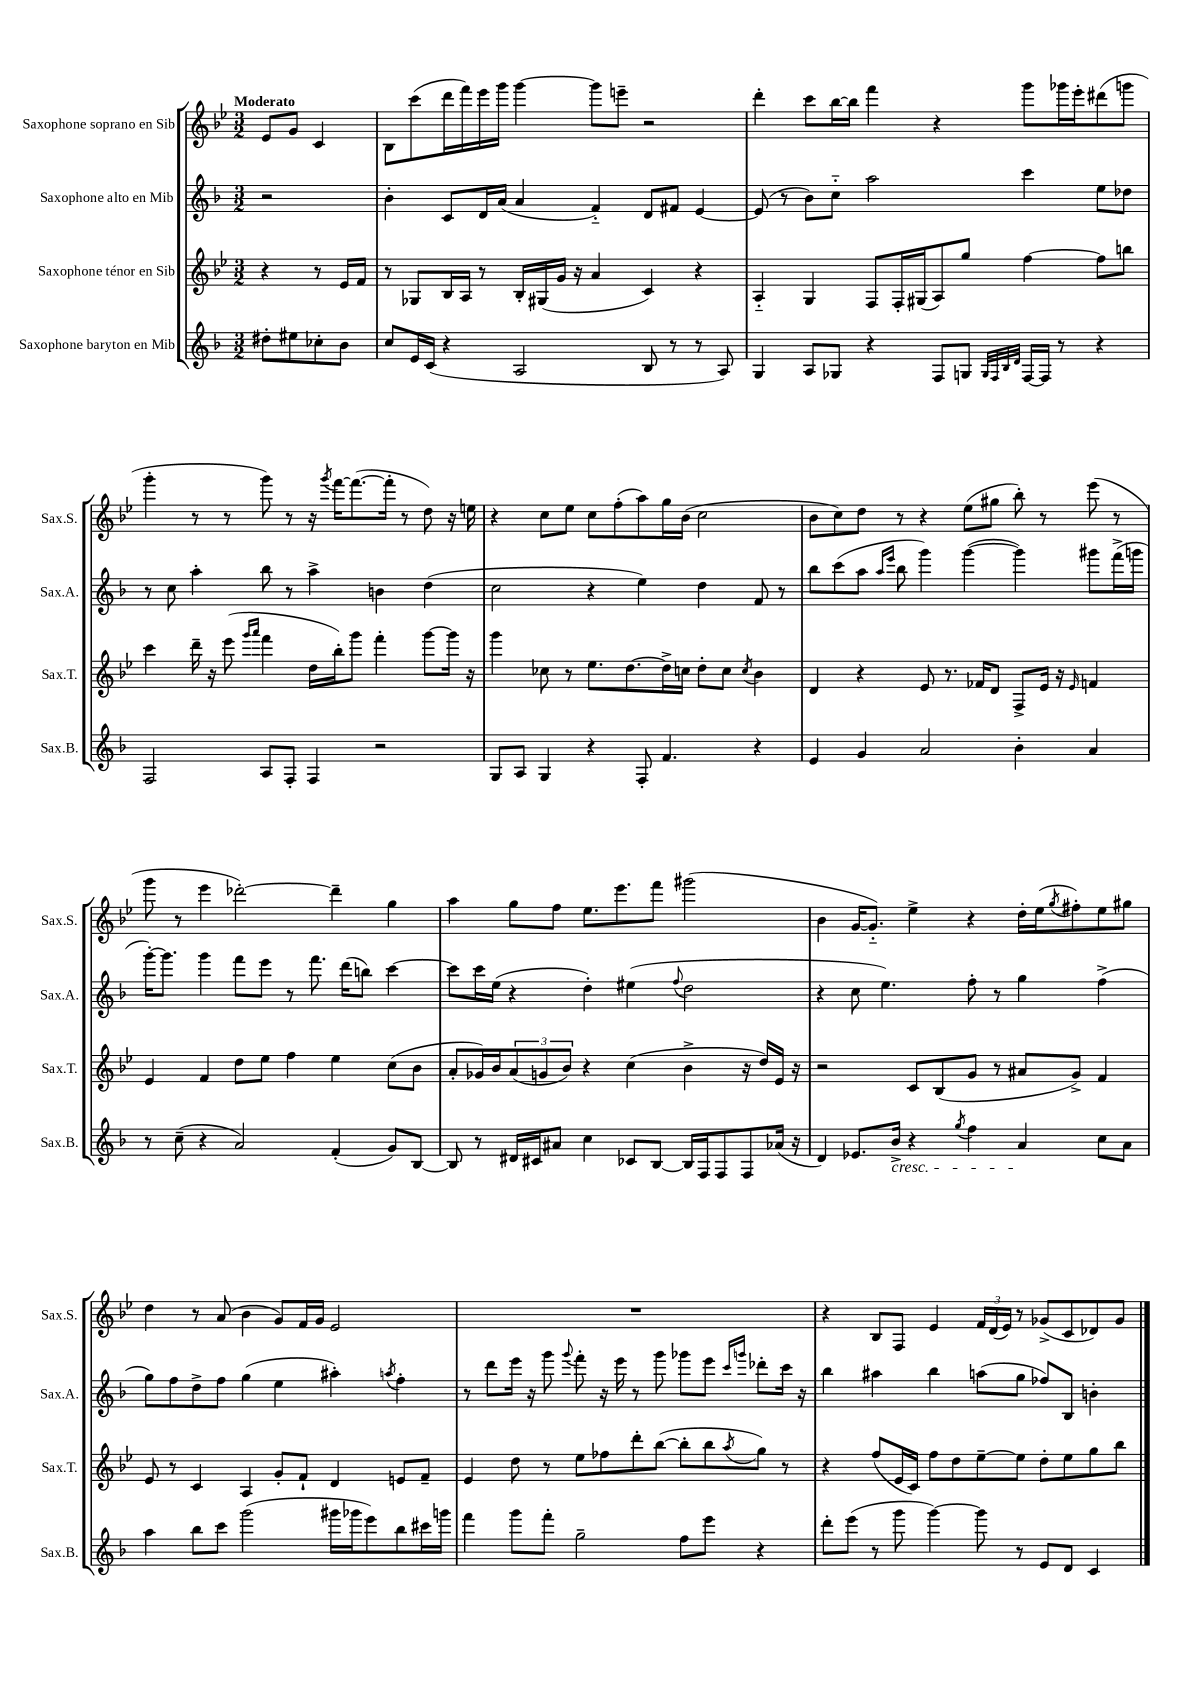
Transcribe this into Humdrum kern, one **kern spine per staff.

**kern	**kern	**kern	**kern
*staff4	*staff3	*staff2	*staff1
*clefG2	*clefG2	*clefG2	*clefG2
*k[b-]	*k[b-e-]	*k[b-]	*k[b-e-]
*M3/2	*M3/2	*M3/2	*M3/2
8dd#'	4r	2r	8e-
8ee#	.	.	8g
8cc-'	8r	.	4c
8b-	16e-	.	.
.	16f	.	.
=	=	=	=
8cc	8r	4b-'	8B-
16e	8G-	.	(8ccc
(16c	.	.	.
4r	16B-	8c	16ddd
.	16A	.	16fff)
.	8r	16d	16eee-
.	.	(16a	16ggg
2A	16B-'	4a	[4ggg
.	(16G#	.	.
.	16g	.	.
.	16r	.	.
.	4a	4f'~)	8ggg]
.	.	.	8eee~
8B-	4c)	8d	2r
8r	.	8f#	.
8r	4r	[4e	.
8A)	.	.	.
=	=	=	=
4G	4A'~	(8e]	4ddd'
.	.	8r	.
8A	4G	8b-)	8ccc
8G-	.	8cc'~	[16bb-
.	.	.	16bb-]
4r	8F	2aa	4fff
.	16F'	.	.
.	(16G#	.	.
8F	8A)	.	4r
8G	8gg	.	.
32qqG	.	.	.
32qqF	.	.	.
32qqB-	.	.	.
32qqd	.	.	.
[16F	[4ff	4ccc	8ggg
16F]	.	.	.
8r	.	.	16ggg-
.	.	.	16eee-'
4r	8ff]	8ee	(8ddd#
.	8bb	8dd-	8ggg
=	=	=	=
2F	4ccc	8r	4ggg'
.	.	8cc	.
.	16ddd~	4aa'	8r
.	16r	.	.
.	(8eee-	.	8r
.	16qqggg	.	.
.	16qqaaa	.	.
8A	4fff	8bb-	8ggg)
8F'	.	8r	8r
4F	16dd	4aa^	16r
.	.	.	8qggg
.	16bb-')	.	[16fff
.	8ggg	.	(8.fff_
2r	4fff'	4b	.
.	.	.	16fff']
.	.	.	8r
.	[8ggg	(4dd	8dd)
.	16ggg]	.	16r
.	16r	.	16ee
=	=	=	=
8G	4ggg	2cc	4r
8A	.	.	.
4G	8cc-	.	8cc
.	8r	.	8ee-
4r	8.ee-	4r	8cc
.	.	.	(8ff'
.	[8.dd	.	.
8F'	.	4ee)	8aa)
4.f	16dd^]	.	16gg
.	16cc	.	(16b-
.	8dd'	4dd	2cc
.	8cc	.	.
.	8qcc	.	.
4r	4b-	8f	.
.	.	8r	.
=	=	=	=
4e	4d	8bb-	8b-
.	.	(8ccc	8cc)
4g	4r	8aa	8dd
.	.	16qqaa	.
.	.	16qqeee	.
.	.	8bb-	8r
2a	8e-	4ggg)	4r
.	8.r	.	.
.	.	([4ggg	(8ee-
.	16f-	.	.
.	8d	.	8gg#
4b-'	8F^	4ggg])	8bb-')
.	16e-	.	8r
.	16r	.	.
.	16qqe-	.	.
4a	4f	8ggg#	(8eee-
.	.	(16fff^	8r
.	.	16ggg	.
=	=	=	=
8r	4e-	[16ggg')	8ggg
.	.	8.ggg]	.
(8cc~	.	.	8r
4r	4f	4ggg	4eee-
2a)	8dd	8fff	[2ddd-')
.	8ee-	8eee	.
.	4ff	8r	.
.	.	8.fff	.
(4f'	4ee-	.	4ddd-~]
.	.	(16ddd	.
.	.	8bb)	.
8g)	(8cc	[4ccc	4gg
[8B-	8b-	.	.
=	=	=	=
8B-]	8a'	8ccc]	4aa
8r	16g-)	16ccc	.
.	16b-	(16ee	.
16d#	(12a	4r	8gg
16c#	.	.	.
.	12g	.	.
8a#	.	.	8ff
.	12b-)	.	.
4cc	4r	4dd')	8.ee-
.	.	.	8.eee-
8c-	(4cc	(4ee#	.
[8B-	.	.	8fff
.	.	8qqff	.
16B-]	4b-^	2dd	(2ggg#
16F	.	.	.
8F	.	.	.
8F	16r	.	.
.	16dd)	.	.
(16a-	16e-	.	.
16r	16r	.	.
=	=	=	=
4d)	2r	4r	4b-
8.e-	.	8cc	[16g
.	.	.	8.g'~])
.	.	4.ee)	.
16b-^	.	.	.
4r	8c	.	4ee-^
.	(8B-	.	.
8qgg	.	.	.
4ff	8g	8ff'	4r
.	8r	8r	.
4a	8a#	4gg	16dd'
.	.	.	(16ee-
.	.	.	8qgg
.	8g^)	.	8ff#')
8cc	4f	(4ff^	8ee-
8a	.	.	8gg#
=	=	=	=
4aa	8e-	8gg)	4dd
.	8r	8ff	.
8bb-	4c	8dd^	8r
8ccc	.	8ff	(8a
(2ggg	4A	(4gg	4b-
.	8g'	4ee	8g)
.	8f`	.	16f
.	.	.	16g
16ggg#	4d	4aa#')	2e-
16ggg-	.	.	.
8eee)	.	.	.
.	.	8qaa	.
8bb-	8e	4ff'	.
16ccc#	8f~	.	.
16ggg	.	.	.
=	=	=	=
4fff	4e-	8r	1.r
.	.	8ddd	.
8ggg	8dd	16eee	.
.	.	16r	.
8fff'	8r	8ggg	.
.	.	8qqggg	.
2gg~	8ee-	8fff'	.
.	8ff-	16r	.
.	.	16eee	.
.	8ddd'	8r	.
.	([8bb-	8ggg	.
8ff	8bb-']	8ggg-	.
8eee	8bb-	8eee	.
.	.	16qqccc	.
.	8qaa	16qqggg	.
4r	8gg)	8ddd-'	.
.	8r	16ccc	.
.	.	16r	.
=	=	=	=
8ddd'	4r	4bb-	4r
(8eee	.	.	.
8r	(8ff	4aa#	8B-
8ggg	16e-	.	8F
.	16c)	.	.
[4ggg)	8ff	4bb-	4e-
.	8dd	.	.
8ggg]	[8ee-~	(8aa	24f
.	.	.	(24d
.	.	.	24e-)
8r	8ee-]	8gg	8r
8e	8dd'	8ff-)	(8g-^
8d	8ee-	8B-	8c
4c	8gg	4b'	8d-)
.	8bb-	.	8g-
==	==	==	==
*-	*-	*-	*-
